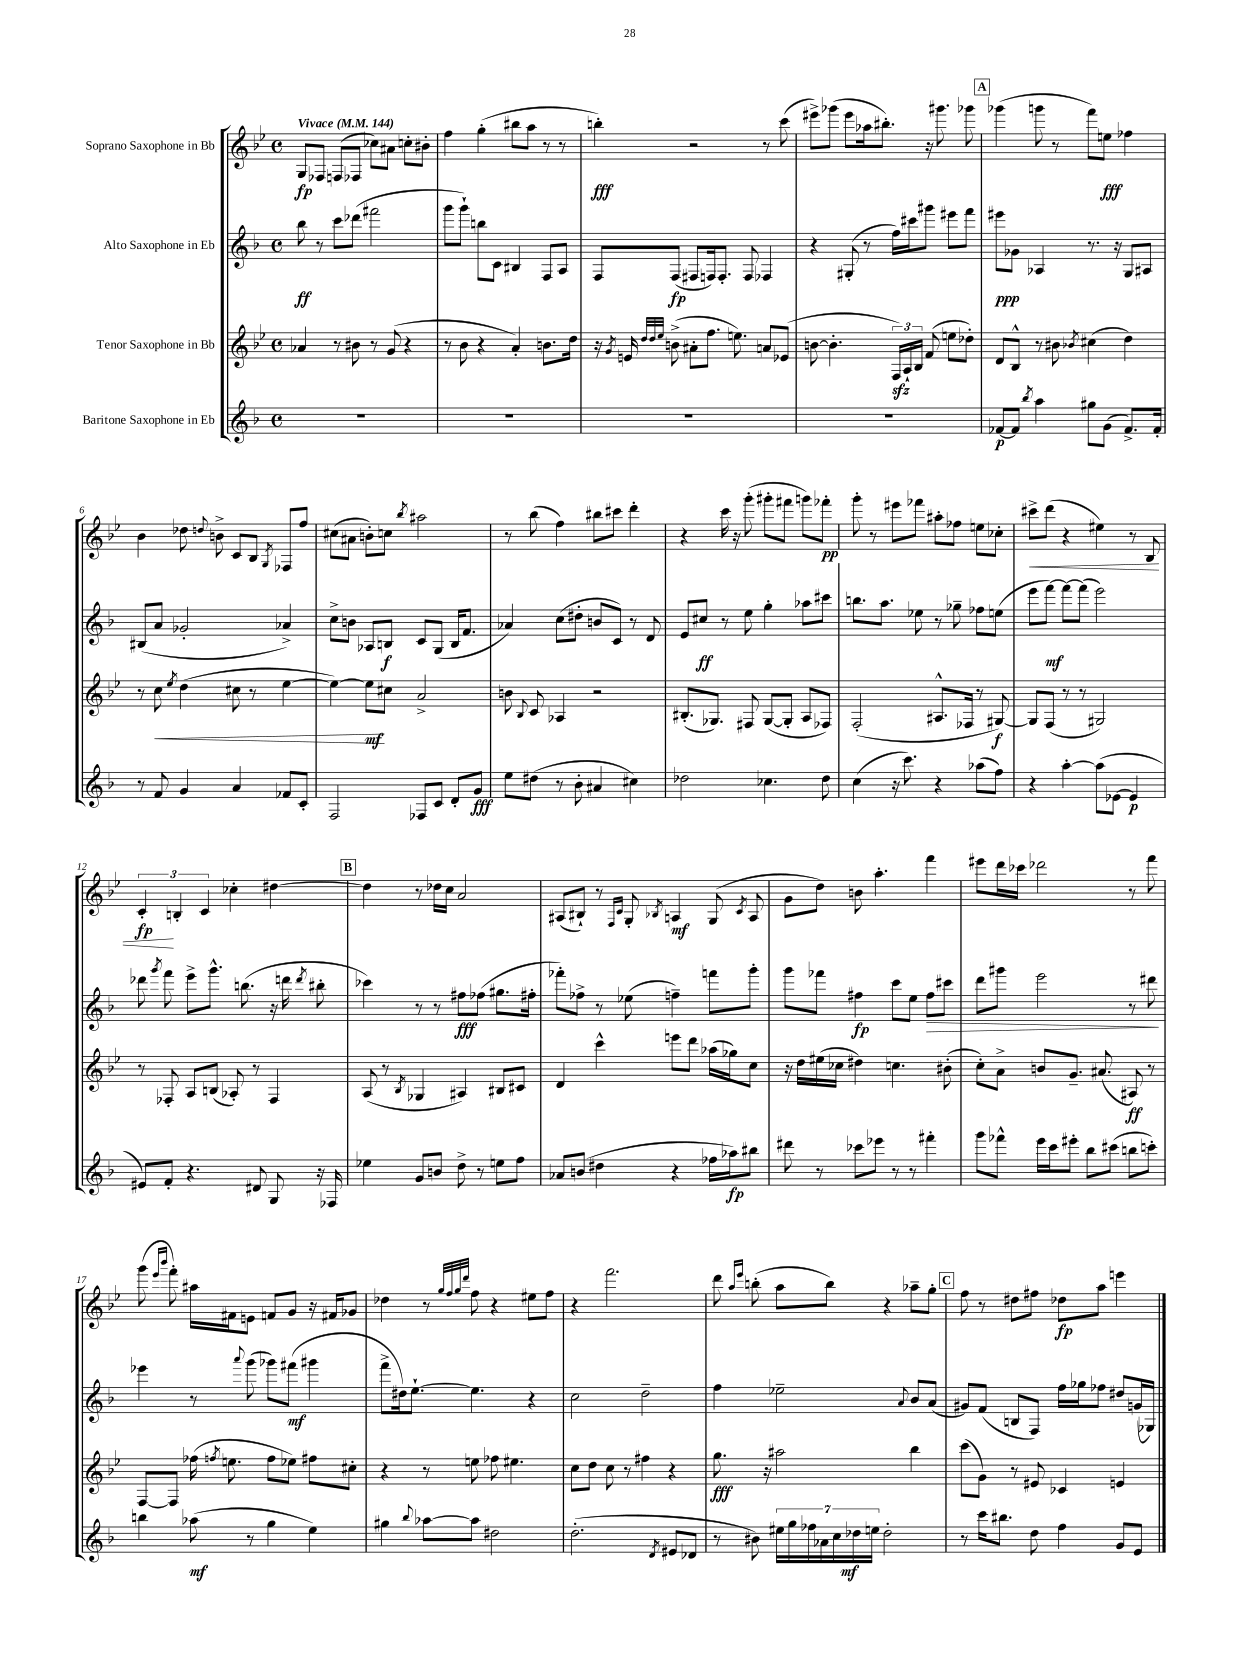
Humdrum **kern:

**kern	**kern	**kern	**kern
*staff4	*staff3	*staff2	*staff1
*clefG2	*clefG2	*clefG2	*clefG2
*k[b-]	*k[b-e-]	*k[b-]	*k[b-e-]
*M4/4	*M4/4	*M4/4	*M4/4
*met(c)	*met(c)	*met(c)	*met(c)
*MM144	*MM144	*MM144	*MM144
1r	4a-	8bb-	8G
.	.	8r	8F-
.	8r	8ccc	(8F
.	8b#	(8ddd-	8F-
.	8r	2fff#	8cc-)
.	(8g	.	8a#
.	4r	.	8cc'
.	.	.	8b#'
=	=	=	=
1r	8r	8ggg	4ff
.	8b-	8ggg`)	.
.	4r	8bb	(4gg'
.	.	8c	.
.	4a')	4B#	8bb#
.	.	.	8aa
.	8.b	8F	8r
.	.	8A	8r
.	16dd	.	.
=	=	=	=
1r	16r	8F	4bb')
.	8qg	.	.
.	16e	.	.
.	32qqdd	.	.
.	32qqdd	.	.
.	32qqee-	.	.
.	(8b^	(8F	.
.	8a#'	8F#	2r
.	8.ff	16F)	.
.	.	8.F'	.
.	8.ee)	.	.
.	.	8F	.
.	8a	4F-	8r
.	(8e-	.	(8ccc
=	=	=	=
1r	[8b	4r	8eee#^)
.	4.b']	.	(8ggg-
.	.	(8G#'	8eee#
.	.	8r	16aa-
.	.	.	8.bb#')
.	24F)	16ff)	.
.	24A`	.	.
.	.	16ccc#	.
.	24B-	.	.
.	(8f	8ggg#	16r
.	.	.	8.ggg#
.	8ee	8eee#	.
.	8dd-')	8fff	8ggg-
=	=	=	=
[8f-	8d	8eee#	(4ggg-
8f-]	8B-^^	8g-	.
8qbb-	.	.	.
4aa	8r	4A-	8ggg
.	8b#	.	8r
.	8qb-	.	.
8gg#	(4cc#	8.r	8fff)
(8g	.	.	8ee
.	.	16r	.
8.f-^)	4dd)	8G	4ff-
.	.	8A#	.
16f-'	.	.	.
=	=	=	=
8r	8r	(8B#	4b-
8f	8cc	8a	.
.	8qee-	.	.
4g	(4dd	2g-'	8dd-
.	.	.	8qqdd
.	.	.	8b^
4a	8cc#	.	8c
.	8r	.	8B-
.	.	.	8qG
8f-	[4ee-	4a-^)	8F-
8c'	.	.	8ff
=	=	=	=
2F	4ee-_)	8cc^	(8cc#
.	.	8b	8a#
.	8ee-]	8A-	8b')
.	8cc#	8B	8cc
.	.	.	8qbb-
8F-	2a^	8c	2aa#
8c	.	(8G	.
8d'	.	16B	.
.	.	8.f	.
8g	.	.	.
=	=	=	=
8ee	8b	4a-)	8r
.	8qqB-	.	.
(8dd#	8c	.	(8bb-
8r	4A-	(8cc	4ff)
8b-'	.	8dd#'	.
4a#	2r	8b	8bb#
.	.	8c)	8ccc#
4cc#)	.	8r	4ddd'
.	.	8d	.
=	=	=	=
2dd-	(8.B#'	8e	4r
.	.	8cc#	.
.	8.G-)	.	.
.	.	8r	16ccc
.	.	.	16r
.	8F#	8ee	(8ggg'
4.cc-	([8G-	4gg'	8ggg#'
.	8G-']	.	8fff#
.	8A	8aa-	8ggg)
8dd-	8F-)	8ccc#	8fff-'
=	=	=	=
(4cc	(2F'	8.bb	8ggg'
.	.	.	8r
.	.	8.aa	.
16r	.	.	8eee#
8.ccc)	.	.	.
.	.	8ee-	8fff-
4r	8.A#^^	8r	8aa#'
.	.	8gg-~	8ff-
.	16F-	.	.
(8aa-	8r	8ff-	8ee
8ff)	[8G#)	(8ee	8cc-'
=	=	=	=
4r	8G#]	8eee	8ccc#^
.	(8F	[8fff)	(8ddd
[4aa'	8r	8fff_	4r
.	8r	(8fff]	.
(8aa]	2G#)	2eee)	4ee#)
[8e-	.	.	.
4e-]	.	.	8r
.	.	.	8B-
=	=	=	=
8e#)	8r	8ddd-	6c'
.	.	8qggg	.
8f'	8F-'	8fff	.
.	.	.	6B'
4.r	8A	8eee^	.
.	.	.	6c
.	(8B	8.ggg^^	.
.	8A-')	.	4cc-'
.	.	(8.bb	.
8d#	8r	.	.
8G	4F-	16r	[4dd#
.	.	16ddd	.
.	.	8qddd	.
16r	.	8bb#'	.
16F-	.	.	.
=	=	=	=
4ee-	(8A	4ccc-)	4dd#]
.	8r	.	.
.	8qB-	.	.
8g	4G-	8r	8r
8b	.	8r	16dd-
.	.	.	16cc
8dd^	4A#)	8ff#	2a
8r	.	(8ff-	.
8ee	8B#	8.gg#	.
8ff	8c#	.	.
.	.	16ff#'	.
=	=	=	=
8a-	4d	8fff-')	(8A#
(8b	.	8ff-^	8B#`)
4dd#	4ccc^^	8r	8r
.	.	.	16qqF
.	.	.	16qqc
.	.	(8ee-	8G'
.	.	.	8qB-
4r	8eee	4ff~)	4A
.	8ddd	.	.
16ff-	(16aa-	8fff	(8G
16aa-)	16gg-)	.	.
.	.	.	8qc
8bb#	8cc	8ggg'	8A
=	=	=	=
8ddd#	16r	8ggg	8g
.	16dd	.	.
8r	(16ee#	8fff-	8dd)
.	16cc-	.	.
8ccc-	4dd#)	4ff#	8b
8eee-	.	.	4.aa'
8r	4.cc	8ccc	.
8r	.	8ee	.
4fff#'	.	8ff#	4fff
.	(8b#'	8ccc#	.
=	=	=	=
8ggg	8cc')	8ddd	8eee#
8fff-^^	8a^	8ggg#	16ddd
.	.	.	16ccc-
16eee	8b	2eee	2ddd-
16ccc	.	.	.
8eee#'	8.g~	.	.
8bb-	.	.	.
.	(8.a#	.	.
(8ccc#	.	.	.
8bb	8A#)	8r	8r
8ccc')	8r	8ddd#	8fff
=	=	=	=
4bb	[8F	4eee-	(8ggg
.	.	.	16qqeee-
.	.	.	16qqbbb-
.	8F]	.	8fff')
(8aa-	(16ff-	8r	16aa#
.	8qff	.	.
.	8.ee	.	16f#
.	.	8qqaaa	.
8r	.	(8ggg	8e
4gg	8ff	8ggg-)	8f
.	8ee-)	(8fff#	8g
4ee)	8ff#	4ggg#	16r
.	.	.	16f#
.	8cc#'	.	8g-
=	=	=	=
4gg#	4r	8fff^	4dd-
.	.	16dd#)	.
.	.	[8.ee`	.
8qqbb-	.	.	.
[8aa-	8r	.	8r
.	.	.	32qqgg
.	.	.	32qqff
.	.	.	32qqgg
.	.	.	32qqddd
8aa-]	8ee	4.ee]	8ff
2dd#	8ff-	.	4r
.	4.ee#	.	.
.	.	4r	8ee#
.	.	.	8ff
=	=	=	=
(2.dd'	8cc	2cc	4r
.	8dd	.	.
.	8cc	.	2.fff
.	8r	.	.
.	4ff#	2dd~	.
8qd	.	.	.
8e#	4r	.	.
8d-	.	.	.
=	=	=	=
8r	8.gg	4ff	8ddd
.	.	.	16qqaa
.	.	.	16qqeee-
8b#)	.	.	(8bb'
.	16r	.	.
28ee#	2aa#	2ee-~	8aa
28gg	.	.	.
28ff-	.	.	.
28a-	.	.	.
.	.	.	8bb)
28cc	.	.	.
28dd-	.	.	.
28ee	.	.	.
2dd-'	.	.	4r
.	.	8qqa	.
.	4bb-	8b-	8aa-~
.	.	(8a	8gg'
=	=	=	=
8r	(8ccc	8g#)	8ff
16ccc	8g)	(8f	8r
8.bb#	.	.	.
.	8r	8B	8dd#
8dd	8e#	8F)	8ff#
4ff	4c-	16ff	8dd-
.	.	16gg-	.
.	.	8ff-	8aa
8g	4e	8dd#	4eee
8e	.	(16g	.
.	.	16G-)	.
==	==	==	==
*-	*-	*-	*-
